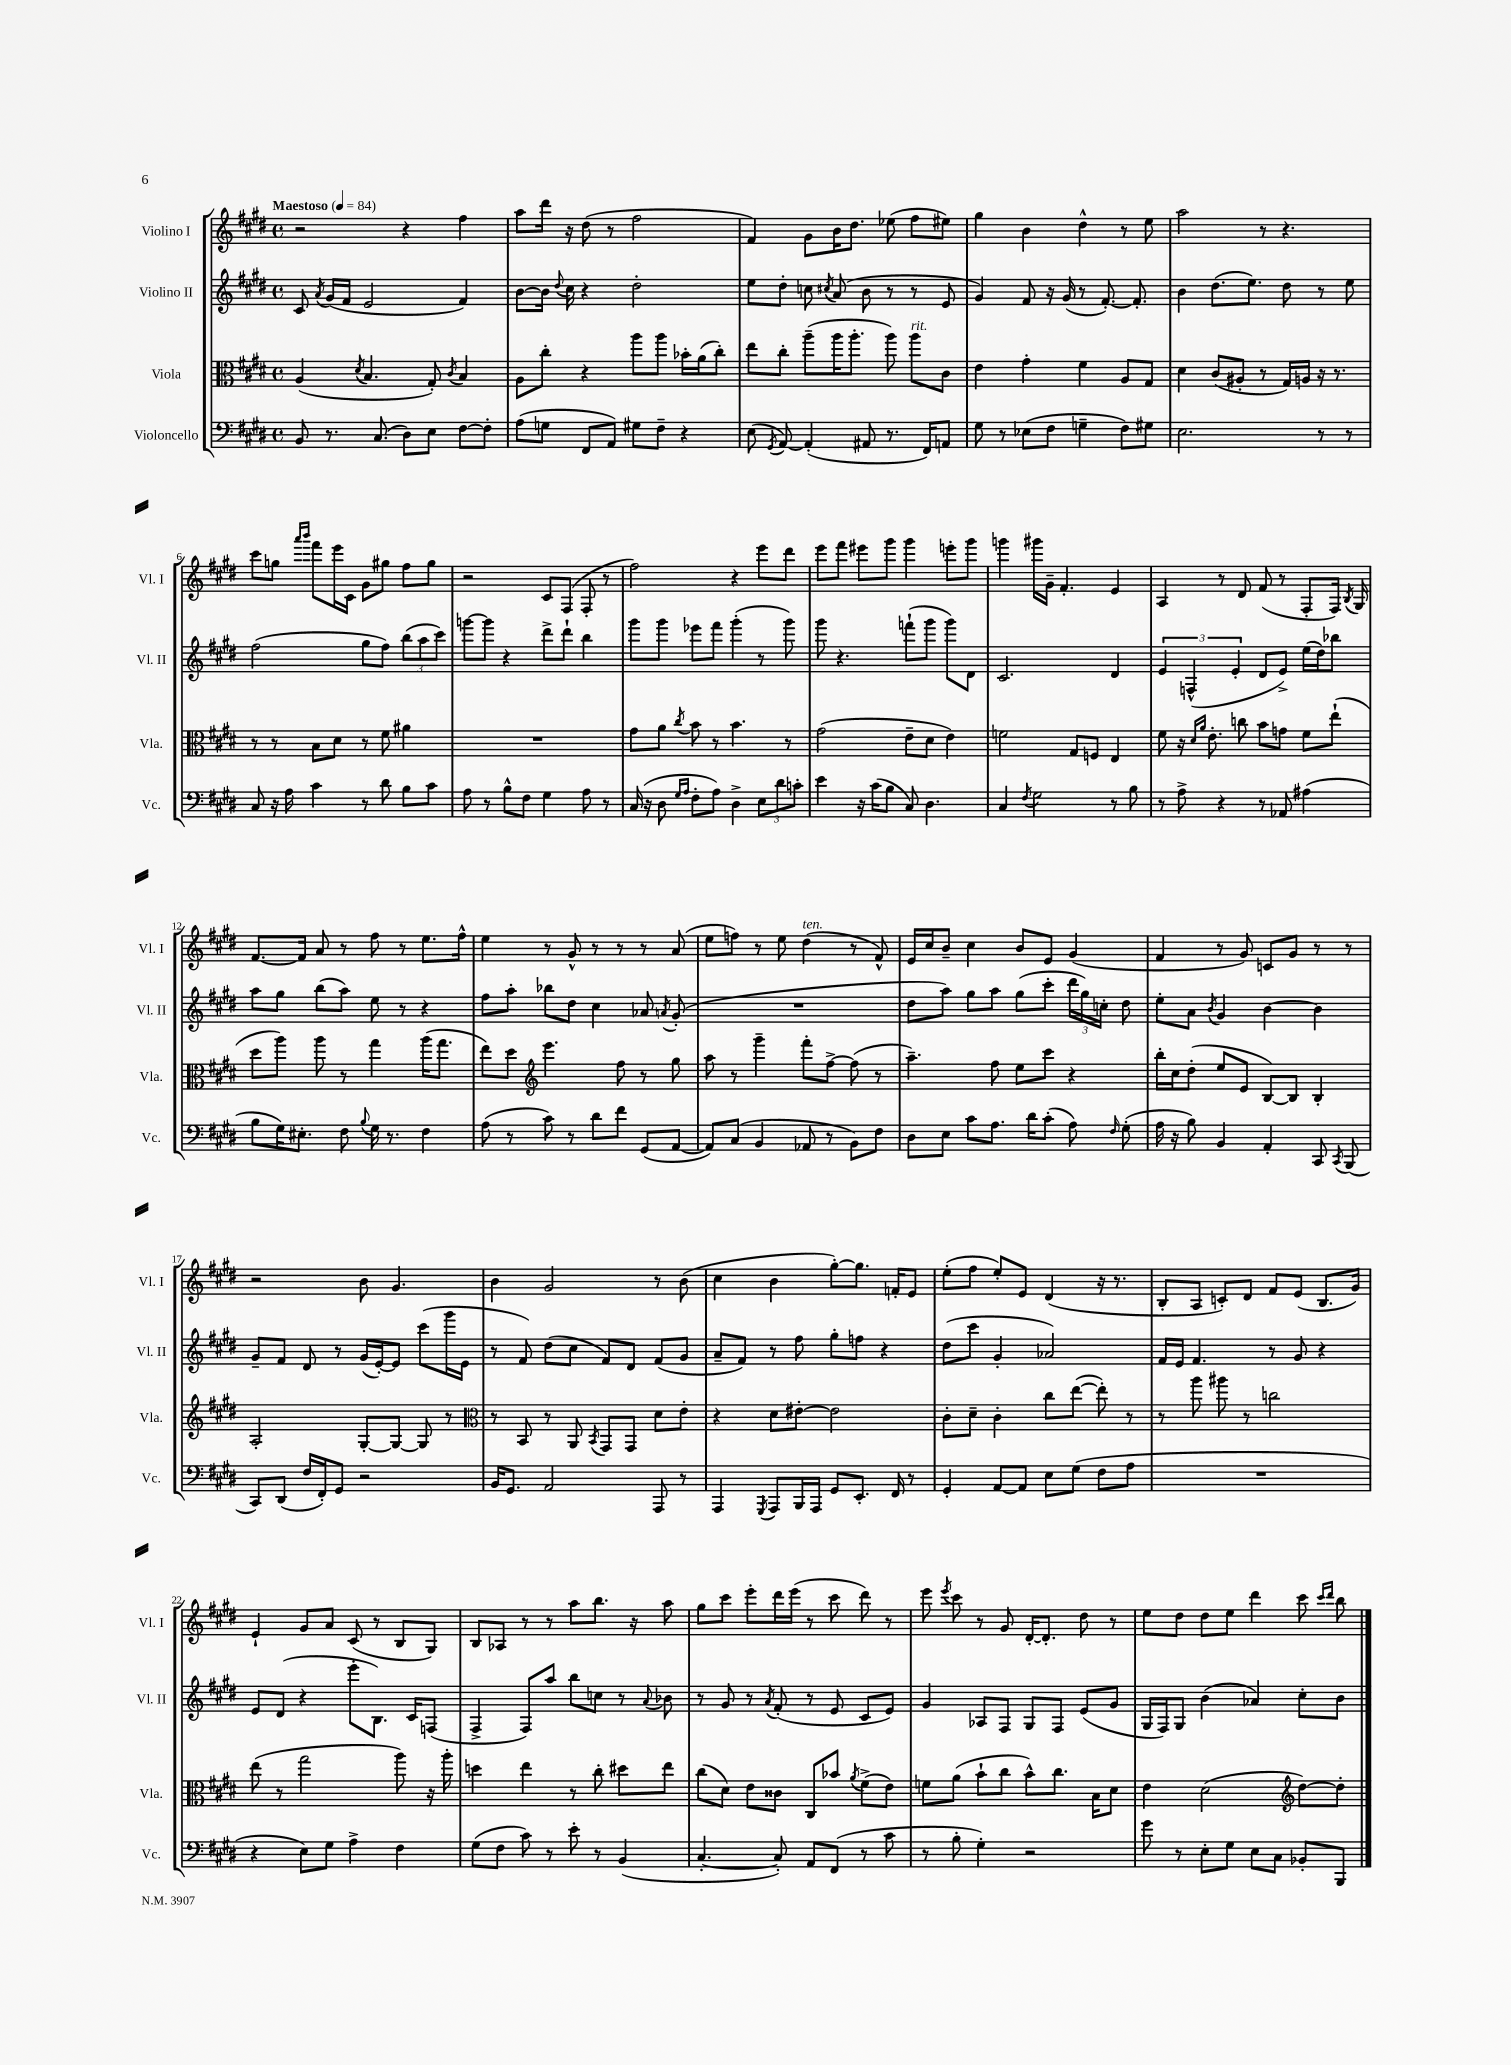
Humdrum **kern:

**kern	**kern	**kern	**kern
*part4	*part3	*part2	*part1
*staff4	*staff3	*staff2	*staff1
*I"Violoncello	*I"Viola	*I"Violino II	*I"Violino I
*I'Vc.	*I'Vla.	*I'Vl. II	*I'Vl. I
*clefF4	*clefC3	*clefG2	*clefG2
*k[f#c#g#d#]	*k[f#c#g#d#]	*k[f#c#g#d#]	*k[f#c#g#d#]
*M4/4	*M4/4	*M4/4	*M4/4
*met(c)	*met(c)	*met(c)	*met(c)
*MM84	*MM84	*MM84	*MM84
=1	=1	=1	=1
!	!	!	!LO:TX:a:B:t=Maestoso
8BB/	(4A/	8c#/	2r
.	.	8qa/	.
8.r	.	(16g#/LL	.
.	.	16f#/JJ	.
.	8qd#/	.	.
.	4.B/	2e/	.
(8.C#/	.	.	.
8D#\L)	.	.	4r
8E\J	8G#'/)	.	.
.	8qc#/	.	.
[8F#\L	4B/	4f#/)	4ff#\
8F#'\J]	.	.	.
=2	=2	=2	=2
(8A\L	8A\L	[8b\L	8aa\L
8Gn\J	8cc#'\J	16b\Jk]	16ddd#\Jk
.	.	8qqdd#/	.
.	.	16cc#\	16r
8FF#/L	4r	4r	(8dd#\
8AA/J)	.	.	8r
8G#X\L	8aa\L	2dd#'\	2ff#\
8F#~\J	8aa\J	.	.
4r	16b-X'\LL	.	.
.	(16a\J	.	.
.	8cc#'\J)	.	.
=3	=3	=3	=3
(8E\	8ee\L	8ee\L	4f#/)
8qGG#/	.	.	.
[8AA/)	8cc#'\J	8dd#'\J	.
(4AA'/]	(8aa~\L	8ccn\	8g#\L
.	.	8qcc#X/	.
.	16aa\K	(8a/	16b\K
.	8.aa'\J	.	8.dd#\J
8AA#X/	.	8b\	.
8.r	8aa\)	8r	(8ee-X\
!	!LO:TX:a:i:t=rit.	!	!
.	8aa\L	8r	8ff#\L
16FF#/KL)	.	.	.
8AAn/J	8c#\J	8e/	8ee#X\J)
=4	=4	=4	=4
8G#\	4e\	4g#/)	4gg#\
8r	.	.	.
(8E-X\L	4g#'\	8f#/	4b\
8F#\J	.	16r	.
.	.	(16g#/	.
4Gn~\	4f#\	8r	4dd#^^\
.	.	[8.f#'/)	.
8F#\L)	8A/L	.	8r
.	.	8.f#'/]	.
8G#X\J	8G#/J	.	8ee\
=5	=5	=5	=5
2.E\	4d#\	4b\	2aa\
.	(8c#/L	(8.dd#\L	.
.	8A#X'/J	.	.
.	.	8.ee\J)	.
.	8r	.	8r
.	16G#/LL)	8dd#\	4.r
.	16An/JJ	.	.
8r	16r	8r	.
.	8.r	.	.
8r	.	8ee\	.
!!LO:LB:g=z
=6	=6	=6	=6
8C#/	8r	(2ff#\	8ccc#\L
16r	8r	.	8ggn\J
16A\	.	.	.
.	.	.	16qqaaa/LL
.	.	.	16qqbbb/JJ
4c#\	8B\L	.	8fff#\L
.	8d#\J	.	16eee\L
.	.	.	16c#\JJ
8r	8r	8gg#\L	8g#\L
8d#\	8f#\	8ff#\J)	8gg#X\J
8B\L	4a#X\	(12bb\L	8ff#\L
.	.	12aa\	.
8c#\J	.	.	8gg#\J
.	.	12ccc#\J)	.
=7	=7	=7	=7
8A\	1r	[8gggn\L	2r
8r	.	8ggg\J]	.
8B^^\L	.	4r	.
8F#\J	.	.	.
4G#\	.	8ddd#^\L	8c#/L
.	.	8ddd#`\J	(8F#/J
8A\	.	4bb\	8F#'/
8r	.	.	8r
=8	=8	=8	=8
(16C#/	8g#\L	8ggg#\L	2ff#\)
16r	.	.	.
8D#\	8a\J	8ggg#\J	.
16qqG#/LL	.	.	.
16qqA/JJ	8qcc#/	.	.
8F#'\L	8b\	8eee-X\L	.
8A\J)	8r	8fff#\J	.
4D#^\	4.b\	(4ggg#'\	4r
12E\L	.	8r	8eee\L
12d#\	.	.	.
.	8r	8ggg#\)	8ddd#\J
12cn'\J	.	.	.
=9	=9	=9	=9
4e\	(2g#\	8ggg#\	8eee\L
.	.	4.r	8fff#\J
16r	.	.	8eee#X\L
(16c#\KL	.	.	.
8B\J	.	.	8ggg#\J
8C#/)	8e~\L	(8fffn`\L	4ggg#\
4.D#\	8d#\J	8ggg#\J	.
.	4e\)	8ggg#\L)	8eeen'\L
.	.	8d#\J	8ggg#\J
=10	=10	=10	=10
4C#/	2fn\	2.c#/	4gggn\
8qF#/	.	.	.
2G#\	.	.	16ggg#X\LL
.	.	.	16g#~\JJ
.	.	.	4.f#'/
.	8G#/L	.	.
.	8Fn/J	.	.
8r	4E/	4d#/	4e/
8B\	.	.	.
=11	=11	=11	=11
8r	8f#\	6e/	4A/
8A^\	16r	.	.
.	.	(6Fn^^/	.
.	16qqd#/LL	.	.
.	16qqa/JJ	.	.
.	8.e'\	.	.
4r	.	.	8r
.	.	6e'/	.
.	8ccn\	.	8d#/
8r	8b\L	8d#/L	(8f#/
8AA-X/	8gn\J	8e^/J)	8r
(4A#X\	8f#\L	(16ee\LL	8F#'/L
.	.	16dd#\J)	.
.	(8ee`\J	8bb-X\J	16F#/Jk)
.	.	.	8qB/
.	.	.	16G#/
!!LO:LB:g=z
=12	=12	=12	=12
8B\L	8dd#\L	8aa\L	[8.f#/L
16G#\K)	8aa\J)	8gg#\J	.
8.E#X'\J	.	.	16f#/Jk]
.	8aa\	(8bb\L	8a/
8F#\	8r	8aa\J)	8r
8qqB/	.	.	.
16G#\	4gg#\	8ee\	8ff#\
8.r	.	.	.
.	.	8r	8r
4F#\	(16aa\KL	4r	8.ee\L
.	8.gg#\J	.	.
.	.	.	16ff#^^\Jk
=13	=13	=13	=13
(8A\	8ee\L)	8ff#\L	4ee\
8r	8dd#\J	8aa'\J	.
*	*clefG2	*	*
8c#\)	4.eee\	8bb-X\L	8r
8r	.	8dd#\J	8g#^^/
8d#\L	.	4cc#\	8r
8f#\J	8ff#\	.	8r
(8GG#/L	8r	8a-X/	8r
.	.	8qan/	.
[8AA/J	8gg#\	(8g#'/	(8a/
=14	=14	=14	=14
8AA/L])	8aa\	1r	8ee\L
(8C#/J	8r	.	8ffn\J)
4BB/	4ggg#~\	.	8r
.	.	.	8ee\
!	!	!	!LO:TX:a:i:t=ten.
8AA-X/	8fff#'\L	.	(4dd#\
8r	[8ff#^\J	.	.
8BB\L)	(8ff#\]	.	8r
8F#\J	8r	.	8f#^^/)
=15	=15	=15	=15
8D#\L	4.aa~\)	8dd#\L	16e/LL
.	.	.	16cc#/J
8E\J	.	8aa\J)	8b~/J
8c#\L	.	8gg#\L	4cc#\
8.A\J	8ff#\	8aa\J	.
.	8ee\L	(8gg#\L	8b/L
16d#\KL	.	.	.
(8c#'\J	8ccc#\J	8ccc#'\J	8e/J
8A\)	4r	24ddd#\LL	(4g#/
.	.	24gg#\)	.
.	.	24ccn'\JJ	.
16qqF#/	.	.	.
(8G#'\	.	8dd#\	.
=16	=16	=16	=16
16A\	16bb'\LL	8ee'\L	4f#/
16r	16cc#\J	.	.
8B\)	(8dd#'\J	8a\J	.
.	.	8qb/	.
4BB/	8ee/L	4g#/	8r
.	8e/J	.	8g#/)
4AA'/	[8B/L)	[4b\	8cn/L
.	8B/J]	.	8g#/J
8CC#/	4B'/	4b\]	8r
8qCC#/	.	.	.
(8BBB/	.	.	8r
!!LO:LB:g=z
=17	=17	=17	=17
8CC#/L)	2A'/	8g#~/L	2r
(8DD#/J	.	8f#/J	.
16F#/LL	.	8d#/	.
16FF#'/J)	.	.	.
8GG#/J	.	8r	.
2r	[8G#'/L	(16g#/LL	8b\
.	.	[16e'/J)	.
.	8G#/J_	8e/J]	4.g#/
.	8G#/]	(8ccc#\L	.
.	8r	16ggg#\L	.
.	.	16e\JJ	.
=18	=18	=18	=18
*	*clefC3	*	*
16BB/KL	8r	8r	4b\
8.GG#/J	.	.	.
.	8BB/	8f#/)	.
2AA/	8r	(8dd#\L	2g#/
.	8AA/	8cc#\J	.
.	8qBB/	.	.
.	8GG#/L	8f#/L)	.
.	8GG#/J	8d#/J	.
8AAA/	8d#\L	(8f#/L	8r
8r	8e'\J	8g#/J	(8b\
=19	=19	=19	=19
4AAA/	4r	8a~/L	4cc#\
.	.	8f#/J)	.
8qGGG#/	.	.	.
8AAA/L	8d#\L	8r	4b\
16BBB/L	[8e#X'\J	8ff#\	.
16AAA/JJ	.	.	.
8GG#/L	2e#\]	8gg#'\L	[8gg#'\L)
8.EE'/J	.	8ffn\J	8.gg#\J]
.	.	4r	.
16FF#/	.	.	16fn'/KL
8r	.	.	8e/J
=20	=20	=20	=20
4GG#'/	8c#'\L	(8dd#\L	(8ee'\L
.	8d#~\J	8ccc#\J	8ff#\J
[8AA/L	4c#'\	4g#'/	8ee'/L)
8AA/J]	.	.	8e/J
8E\L	8cc#\L	2a-X/)	(4d#/
(8G#\J	([8ee\J	.	.
8F#\L	8ee'\])	.	16r
.	.	.	8.r
8A\J	8r	.	.
=21	=21	=21	=21
1r	8r	16f#/LL	8B'/L
.	.	16e/JJ	.
.	8aa\	4.f#/	8A/J
.	8aa#X\	.	8cn'/L)
.	8r	.	8d#/J
.	2ccn\	8r	8f#/L
.	.	8g#/	(8e/J
.	.	4r	8.B/L
.	.	.	16g#/Jk)
!!LO:LB:g=z
=22	=22	=22	=22
4r	(8ee\	8e/L	4e`/
.	8r	(8d#/J	.
8E\L)	2gg#\	4r	8g#/L
8G#\J	.	.	8a/J
4A^\	.	8eee'\L	(8c#/
.	.	8.B\J)	8r
4F#\	8aa\)	.	8B/L
.	.	16c#/KL	.
.	16r	(8Fn/J	8G#/J)
.	16aa'\	.	.
=23	=23	=23	=23
(8G#\L	4ddn\	4F#^/	8B/L
8F#\J	.	.	8A-X/J
8c#\)	4ee\	8F#/L)	8r
8r	.	8aa/J	8r
8e'\	8r	8bb\L	8aa\L
8r	8cc#'\	8ccn\J	8.bb\J
(4BB/	8dd#X\L	8r	.
.	.	.	16r
.	.	8qqa/	.
.	8ee\J	8b-X\	8aa\
=24	=24	=24	=24
[4.C#'/	(8cc#\L	8r	8gg#\L
.	8d#\J)	8g#/	8ccc#\J
.	8e\L	8r	8eee'\L
.	.	8qa/	.
8C#'/])	8c##X\J	(8f#'/	16ddd#\L
.	.	.	(16eee\JJ
8AA/L	8C#/L	8r	8r
(8FF#/J	8b-X/J	8e/	8ccc#\
.	8qa/	.	.
8r	(8f#^\L	8c#/L	8ddd#\)
8c#\	8e\J)	8e/J)	8r
=25	=25	=25	=25
8r	8fn\L	4g#/	8eee\
.	.	.	8qeee/
8B'\	(8a\J	.	8ccc#\
4G#'\)	8b`\L	8A-X/L	8r
.	8cc#\J	8F#/J	8g#/
2r	8b^^\L)	8G#/L	[16d#'/KL
.	.	.	8.d#'/J]
.	8.cc#\J	8F#/J	.
.	.	(8e/L	8dd#\
.	16B\KL	.	.
.	8d#\J	8g#/J	8r
=26	=26	=26	=26
8g#\	4e\	16G#/LL	8ee\L
.	.	16F#/J)	.
8r	.	8G#/J	8dd#\J
8E'\L	(2d#\	(4b\	8dd#\L
8G#\J	.	.	8ee\J
8E\L	.	4a-X/)	4ddd#\
8C#\J	.	.	.
*	*clefG2	*	*
8BB-X'/L	[8dd#\L)	8cc#'\L	8ccc#\
.	.	.	16qqccc#/LL
.	.	.	16qqddd#/JJ
8BBB/J	8dd#'\J]	8b\J	8bb\
==	==	==	==
*-	*-	*-	*-
